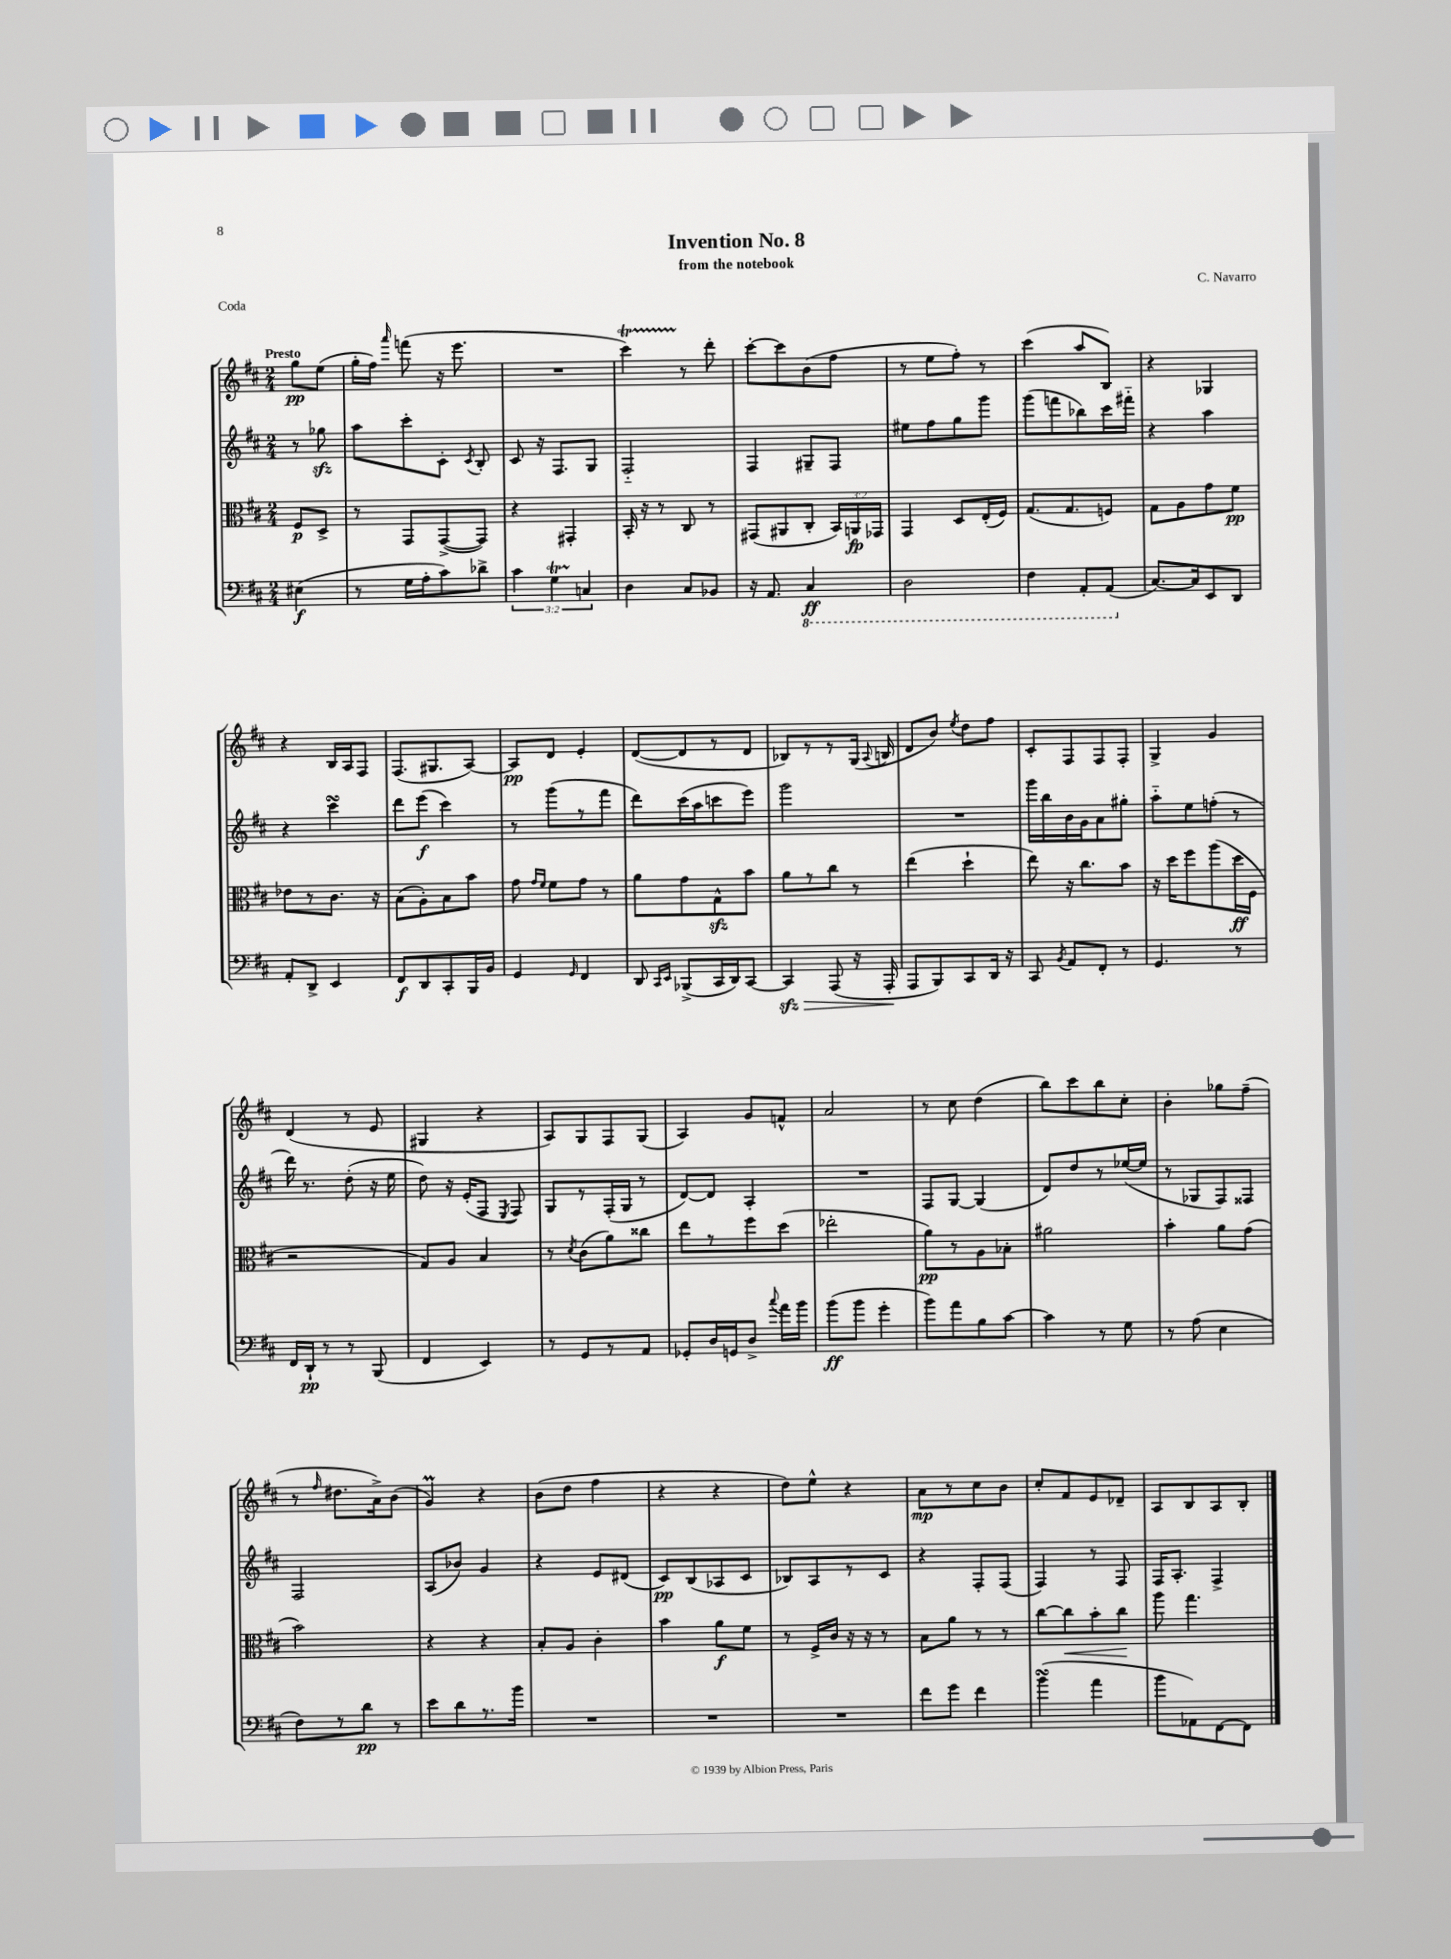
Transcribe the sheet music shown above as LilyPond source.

\header { title = "Invention No. 8" composer = "C. Navarro" subtitle = "from the notebook" piece = "Coda" }
<<
\new StaffGroup <<
\new Staff = "s0" {
    \clef treble \key d \major \numericTimeSignature \time 2/4 \partial 4 \tempo "Presto"
    \autoBeamOff g''8[\pp e''8]( |
    g''16[-. fis''16]) \grace { a'''16 } f'''8( r16 e'''8. |
    R2 |
    cis'''4\startTrillSpan) r8\stopTrillSpan d'''8-. |
    cis'''8[~-. cis'''8 b'8( fis''8] |
    r8 e''8[ fis''8]-.) r8 |
    cis'''4( a''8[ b8]) |
    r4 ges4 |
    r4 b16[ a16 fis8] |
    fis8.[( gis8. a8]~) |
    a8[\pp d'8] e'4-. |
    d'8[~( d'8 r8 d'8] |
    bes8[) r8 r8 g16]( \appoggiatura { a8 } b16 |
    d'8[ b'8]) \acciaccatura { e''8 } d''8[ fis''8] |
    cis'8[-. fis8 fis8 fis8]-. |
    g4-> g'4 |
    d'4( r8 e'8 |
    gis4 r4 |
    a8[) g8 fis8 g8]( |
    a4) g'8[ f'8]-^ |
    a'2 |
    r8 cis''8 d''4( |
    b''8[) cis'''8 b''8 cis''8]-. |
    b'4-. ges''8[ fis''8]--( |
    r8 \grace { fis''16 } dis''8.[ a'16->) b'8]( |
    g'4\prall) r4 |
    b'8[( d''8] fis''4 |
    r4 r4 |
    d''8[) e''8]-^ r4 |
    a'8[\mp r8 cis''8 b'8] |
    cis''8[-. fis'8 e'8 des'8]-- |
    a8[ b8 a8 b8]-. \bar "|." |
}
\new Staff = "s1" {
    \clef treble \key d \major \numericTimeSignature \time 2/4 \partial 4
    \autoBeamOff r8 ges''8\sfz |
    a''8[ cis'''8-. cis'8]-. \acciaccatura { cis'8 } b8-. |
    cis'8 r16 fis8.[ g8] |
    fis2-_ |
    fis4 gis8[-- fis8] |
    eis''8[ fis''8 g''8 g'''8] |
    g'''8[( f'''8 bes''8) cis'''16 fis'''16]-_ |
    r4 a''4 |
    r4 cis'''4\turn |
    d'''8[ e'''8]\f( cis'''4) |
    r8 g'''8[( r8 fis'''8] |
    d'''8[) cis'''16( a''16 c'''8 e'''8]) |
    g'''2 |
    R2 |
    g'''16[ b''16 b'16 g'16 a'8 gis''8]-. |
    a''8[-_ e''8 f''8]-.( r8 |
    d'''16) r8. d''8-.( r16 e''16 |
    d''8) r16 e'16[-.( fis8] \acciaccatura { e8 } fis8) |
    g8[ r8 fis16-.( g16] r8 |
    d'8[~) d'8] a4-. |
    R2 |
    fis8[ g8]~ g4( |
    d'8[) d''8 r8 ees''16~( ees''16] |
    r8 ges8[ fis8) fisis8] |
    fis2 |
    a8[( bes'8]) g'4 |
    r4 e'8[ dis'8]( |
    cis'8[\pp) b8( aes8 cis'8] |
    bes8[) a8 r8 cis'8] |
    r4 fis8[-. fis8]( |
    fis4) r8 fis8 |
    fis16[ a8.]-. fis4-> \bar "|." |
}
\new Staff = "s2" {
    \clef alto \key d \major \numericTimeSignature \time 2/4 \override Staff.TupletNumber.text = #tuplet-number::calc-fraction-text \partial 4
    \autoBeamOff fis8[\p d8]-> |
    r8 g,8[ g,8~->( g,8]) |
    r4 gis,4-. |
    b,16-. r16 r8 cis8 r8 |
    gis,8[( ais,8 cis8]-. \tuplet 3/2 { b,16[) a,16\fp ges,16] } |
    g,4 d8[ e16-.( fis16]) |
    g8.[( g8. f8]) |
    g8[ a8 g'8 fis'8]\pp |
    ees'8[ r8 cis'8.] r16 |
    b8[( a8-.) b8 b'8] |
    g'8 \grace { g'16[ fis'16] } fis'8[ g'8] r8 |
    a'8[ g'8 g8-^\sfz b'8] |
    a'8[ r8 cis''8] r8 |
    e''4( d''4-! |
    e''8) r16 cis''8.[ b'8] |
    r16 d''16[ fis''8 a''8( d''16\ff fis16] |
    r2 |
    g8[) a8] b4 |
    r8 \acciaccatura { d'8 } cis'8[( a'8) cisis''8] |
    e''8[ r8 fis''8 d''8]( |
    ees''2-. |
    a'8[\pp) r8 a8 bes8]-. |
    ais'2 |
    b'4-. a'8[ g'8]( |
    b'2) |
    r4 r4 |
    b8[-. a8] cis'4-. |
    b'4 a'8[\f fis'8] |
    r8 fis16[-> cis'16] r16 r16 r8 |
    b8[ a'8] r8 r8 |
    cis''8[~ cis''8\< b'8-. cis''8]\! |
    a''8 g''4. \bar "|." |
}
\new Staff = "s3" {
    \clef bass \key d \major \numericTimeSignature \time 2/4 \override Staff.TupletNumber.text = #tuplet-number::calc-fraction-text \partial 4
    \autoBeamOff eis4\f( |
    r8 g16[ a16-. cis'8) des'8]-> |
    \tuplet 3/2 { cis'4 g4\startTrillSpan c4\stopTrillSpan } |
    d4 cis8[ bes,8] |
    r16 a,8. \ottava #-1 cis,4\ff |
    d,2 |
    fis,4 a,,8[-. a,,8]( \ottava #0 |
    cis8.[~) cis16 e,8 d,8] |
    a,8[-. d,8]-> e,4 |
    fis,8[\f d,8 cis,8-. b,,16 b,16] |
    g,4 \grace { g,16 } fis,4 |
    d,8 \grace { cis,16[ e,16] } bes,,8[->( cis,16 d,16) cis,8]~ |
    cis,4\sfz\> a,,8( r16 a,,16-.\! |
    a,,8[ b,,8) cis,8 d,16] r16 |
    cis,8 \acciaccatura { b,8 } a,8[ fis,8]-. r8 |
    g,4. r8 |
    fis,16[ d,16]-!\pp r8 r8 b,,8( |
    fis,4 e,4) |
    r8 g,8[ r8 a,8] |
    ges,8[-. d16 g,16 d8]-> \appoggiatura { cis''8 } a'16[ b'16] |
    b'8[\ff( b'8] g'4-. |
    b'8[) a'8 b8 cis'8]~ |
    cis'4 r8 g8 |
    r8 a8( e4 |
    fis8[) r8 d'8]\pp r8 |
    e'8[ d'8 r8. b'16] |
    R2 |
    R2 |
    R2 |
    fis'8[ g'8] fis'4 |
    b'4\turn( a'4 |
    b'8[ aes,8) fis,8~ fis,8] \bar "|." |
}
>>
>>
\layout { \context { \Score \remove "Bar_number_engraver" } }
